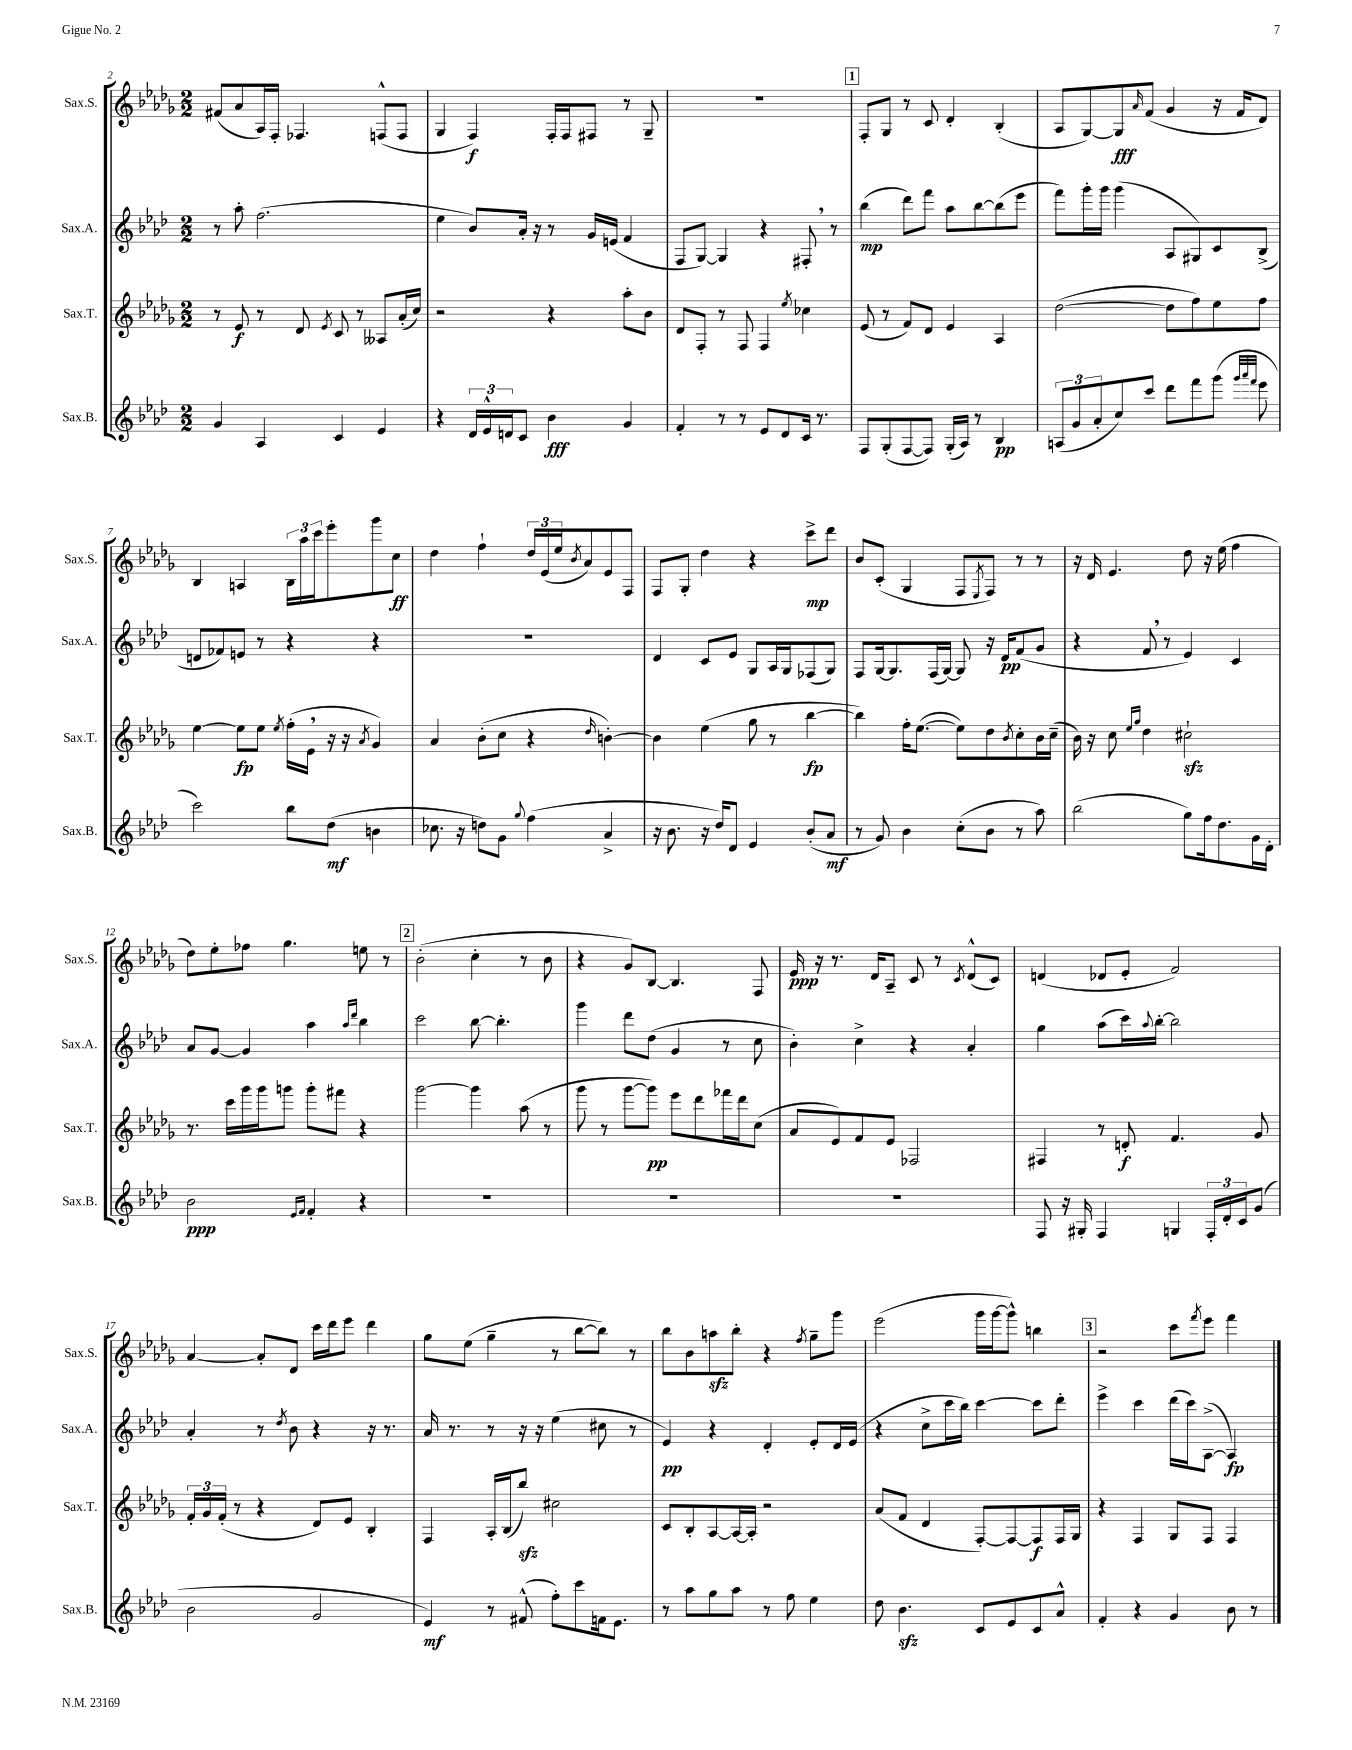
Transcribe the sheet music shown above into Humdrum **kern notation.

**kern	**kern	**kern	**kern
*staff4	*staff3	*staff2	*staff1
*clefG2	*clefG2	*clefG2	*clefG2
*k[b-e-a-d-]	*k[b-e-a-d-g-]	*k[b-e-a-d-]	*k[b-e-a-d-g-]
*M2/2	*M2/2	*M2/2	*M2/2
4g	8r	8r	(8f#
.	8e-	8aa-'	8a-
4A-	8r	(2.ff	16A-)
.	.	.	16F'
.	8d-	.	4.F-
.	8qe-	.	.
4c	8c	.	.
.	8r	.	.
4e-	8A--	.	(8F^^
.	(16a-'	.	8F
.	16cc)	.	.
=	=	=	=
4r	2r	4ee-	4G-
24d-	.	8b-)	4F)
24e-^^	.	.	.
24d	.	.	.
8c	.	16a-'	.
.	.	16r	.
4b-	4r	8r	16F'
.	.	.	16F
.	.	16g	8F#
.	.	(16e	.
4g	8aa-'	4f	8r
.	8b-	.	8G-~
=	=	=	=
4f'	8d-	8F	1r
.	8F'	[8G)	.
8r	8r	4G]	.
8r	8F	.	.
8e-	4F	4r	.
8d-	.	.	.
.	8qee-	.	.
16c	4cc-	8F#'	.
8.r	.	.	.
.	.	8r	.
=	=	=	=
8F	(8e-	(4bb-	8F'
(8G'	8r	.	8G-
[8F	8f)	8ddd-)	8r
8F])	8d-	8fff	8c
(16G'	4e-	8aa-	4d-'
16A-)	.	.	.
8r	.	[8bb-	.
4B-	4A-	(8bb-]	(4B-'
.	.	8eee-	.
=	=	=	=
(12A	([2dd-	8fff)	8A-
12g	.	.	.
.	.	16ggg'	[8G-)
12a-'	.	.	.
.	.	16ggg	.
8cc)	.	(4ggg	8G-]
.	.	.	16qqa-
8ccc	.	.	(8f
8ddd-	8dd-]	8A-	4g-
8fff	8ff)	8G#)	.
(8ggg	8ee-	8c	16r
.	.	.	16f
32qqggg	.	.	.
32qqaaa-	.	.	.
32qqfff	.	.	.
8eee-	8ff	(8B-^	8d-)
=	=	=	=
2ccc)	[4ee-	8d	4B-
.	.	8f-)	.
.	8ee-]	8e	4A
.	8ee-	8r	.
.	8qee-	.	.
8bb-	(16ff'	4r	24B-
.	.	.	24aa-
.	16e-	.	.
.	.	.	24ccc
(8dd-	16r	.	8eee-'
.	16r	.	.
.	8qa-	.	.
4b	4g-)	4r	8ggg-
.	.	.	8cc
=	=	=	=
8.cc-	4a-	1r	4dd-
16r	.	.	.
8dd)	(8b-'	.	4ff`
8g	8cc	.	.
8qqgg	.	.	.
(4ff	4r	.	24dd-
.	.	.	(24e-
.	.	.	24ee-
.	.	.	8qb-
.	.	.	8a-)
.	16qqdd-	.	.
4a-^	[4b')	.	8e-
.	.	.	8F
=	=	=	=
16r	4b]	4d-	8F
8.b-	.	.	.
.	.	.	8G-'
16r	(4ee-	8c	4dd-
16dd-)	.	.	.
8d-	.	8e-	.
4e-	8gg-	8G	4r
.	8r	16A-	.
.	.	16G	.
(8b-'	[4bb-	(8F-	8ccc^
8a-	.	8G)	8ddd-
=	=	=	=
8r	4bb-])	8F	8b-
8g)	.	[16G	(8c'
.	.	8.G]	.
4b-	16ff'	.	4G-
.	([8.ee-	.	.
.	.	(16F	.
.	.	[16G)	.
(8cc'	8ee-])	8G]	8F
.	.	.	8qE-
8b-	8dd-	16r	8F)
.	.	16d-	.
.	8qb-	.	.
8r	8cc'	(8f	8r
8aa-)	16b-	8g	8r
.	(16cc~	.	.
=	=	=	=
(2bb-	16b-)	4r	16r
.	16r	.	16d-
.	8cc	.	4.e-
.	16qqee-	.	.
.	16qqgg-	.	.
.	4dd-	8f	.
.	.	8r	.
8gg)	2cc#`	4e-)	8dd-
16ff	.	.	16r
8.dd-	.	.	(16ee-
.	.	4c	4ff
16g	.	.	.
16d-'	.	.	.
=	=	=	=
2b-	8.r	8a-	8dd-)
.	.	[8g	8ee-'
.	16ccc	.	.
.	16ggg-	4g]	8ff-
.	16ggg-	.	.
.	8ggg	.	4.gg-
16qqe-	.	.	.
16qqf	.	.	.
4f'	8ggg'	4aa-	.
.	8fff#	.	.
.	.	16qqaa-	.
.	.	16qqddd-	.
4r	4r	4bb-	8ee
.	.	.	8r
=	=	=	=
1r	[2ggg-	2ccc	(2b-'
.	4ggg-]	[8bb-	4cc'
.	.	4.bb-']	.
.	(8aa-	.	8r
.	8r	.	8b-
=	=	=	=
1r	8ggg-	4ggg	4r
.	8r	.	.
.	[8ggg-	8ddd-	8g-)
.	8ggg-])	(8dd-	[8B-
.	8eee-	4g	4.B-]
.	8ddd-	.	.
.	16fff-	8r	.
.	16ddd-	.	.
.	(8cc	8cc	8F
=	=	=	=
1r	8a-	4b-')	16e-
.	.	.	16r
.	8e-)	.	8.r
.	8f	4cc^	.
.	.	.	16d-
.	8e-	.	8A-~
.	2F-	4r	8c
.	.	.	8r
.	.	.	8qc
.	.	4a-'	(8d-^^
.	.	.	8c)
=	=	=	=
8F	4F#	4gg	(4d
16r	.	.	.
16G#'	.	.	.
4F	8r	(8aa-	8d-
.	8d'	16ccc)	8e-'
.	.	8qqaa-	.
.	.	[16bb-'	.
4G	4.f	2bb-]	2f)
24F'	.	.	.
24d-'	.	.	.
24c	.	.	.
(8g	8g-	.	.
=	=	=	=
2b-	24f'	4a-'	[4a-
.	24g-	.	.
.	(24f'	.	.
.	8r	.	.
.	4r	8r	8a-']
.	.	8qdd-	.
.	.	8b-	8d-
2g	8d-)	4r	16ccc
.	.	.	16ddd-
.	8e-	.	8eee-
.	4B-'	16r	4ddd-
.	.	8.r	.
=	=	=	=
4e-)	4F	16a-	8gg-
.	.	8.r	.
.	.	.	(8ee-
8r	16A-'	8r	4gg-~
.	(16B-	.	.
(8f#^^	8bb-)	16r	.
.	.	16r	.
8ff')	2cc#	(4ee-	8r
8ccc	.	.	[8bb-
16f	.	8cc#	8bb-])
8.e-	.	.	.
.	.	8r	8r
=	=	=	=
8r	8c	4e-)	8bb-
8aa-	8B-'	.	8b-
8gg	[8A-	4r	8aa
8aa-	16A-_	.	8bb-'
.	16A-']	.	.
8r	2r	4d-'	4r
8ff	.	.	.
.	.	.	8qff
4ee-	.	8e-'	8gg-~
.	.	16d-	8ggg-
.	.	(16e-	.
=	=	=	=
8dd-	(8a-	4r	(2eee-
4.b-	8f	.	.
.	4d-	8cc^	.
.	.	16ccc	.
.	.	16bb-)	.
8c	[8F')	[4ccc	16ggg-
.	.	.	[16ggg-
8e-	8F_	.	8ggg-^^])
8c	8F]	8ccc]	4bb
8a-^^	16F	8ddd-'	.
.	16G-	.	.
=	=	=	=
4f'	4r	4eee-^	2r
4r	4F	4ccc	.
4g	8G-	(16ddd-	8ccc
.	.	16ccc)	.
.	.	.	8qfff
.	8F	([8A-^	8eee-
8b-	4F	4A-])	4fff
8r	.	.	.
==	==	==	==
*-	*-	*-	*-
